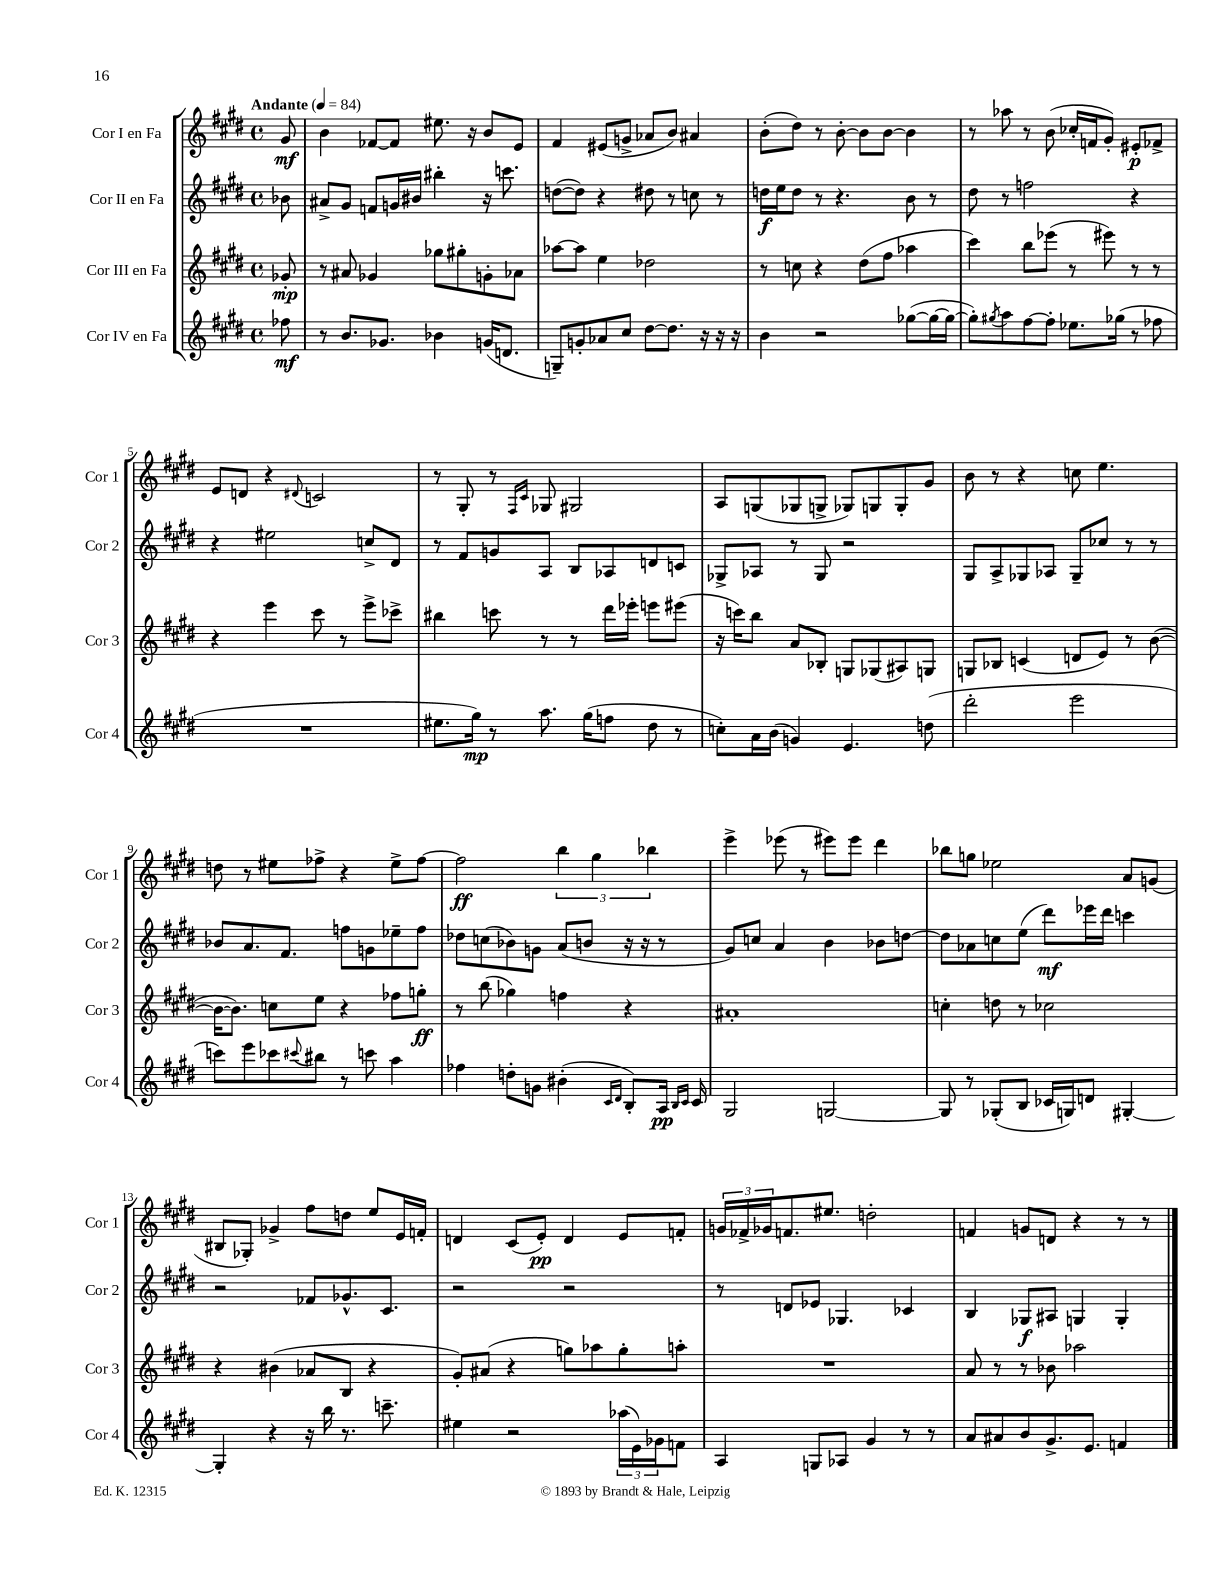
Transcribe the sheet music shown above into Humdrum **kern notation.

**kern	**kern	**kern	**kern
*staff4	*staff3	*staff2	*staff1
*clefG2	*clefG2	*clefG2	*clefG2
*k[f#c#g#d#]	*k[f#c#g#d#]	*k[f#c#g#d#]	*k[f#c#g#d#]
*M4/4	*M4/4	*M4/4	*M4/4
*met(c)	*met(c)	*met(c)	*met(c)
*MM84	*MM84	*MM84	*MM84
8ff-	8g-'	8b-	8g#
=	=	=	=
8r	8r	8a#^	4b
8.b	8a#	8g#	.
.	4g-	8f	[8f-
8.g-	.	.	.
.	.	16g	8f-]
.	.	16b#	.
4b-	8gg-	4bb#'	8.ee#
.	8gg#'	.	.
.	.	.	16r
(16g	8g'	16r	8b
8.d	.	8.ccc	.
.	8a-	.	8e
=	=	=	=
8G~)	[8aa-	([8dd	4f#
8g'	8aa-]	8dd])	.
8a-	4ee	4r	(8e#
8cc#	.	.	8g^
[8dd#	2dd-	8dd#	8a-
8.dd#]	.	8r	8b)
.	.	8cc	4a#
16r	.	.	.
16r	.	8r	.
16r	.	.	.
=	=	=	=
4b	8r	16dd	(8b'
.	.	16ee	.
.	8cc	8dd	8dd#)
2r	4r	8r	8r
.	.	4.r	[8b'
.	(8dd#	.	8b]
.	8ff#	.	[8b
([8gg-	4aa-	8b	4b]
16gg-_	.	8r	.
16gg-_	.	.	.
=	=	=	=
8gg-'])	4ccc#)	8dd#	8r
8qgg#	.	.	.
8aa	.	8r	8aa-
[8ff#	8bb	2ff	8r
8ff#']	(8eee-	.	(8b
8.ee-	8r	.	16cc-'
.	.	.	16f
.	8eee#)	.	8g#')
(16gg-	.	.	.
8r	8r	4r	8e#'
8ff-	8r	.	8f-^
=	=	=	=
1r	4r	4r	8e
.	.	.	8d
.	4eee	2ee#	4r
.	.	.	8qqd#
.	8ccc#	.	2c
.	8r	.	.
.	8eee^	8cc^	.
.	8ccc-^	8d#	.
=	=	=	=
8.ee#	4bb#	8r	8r
.	.	8f#	8G#'
16gg#)	.	.	.
8r	8ccc	8g	8r
.	.	.	16qqF#
.	.	.	16qqc#
8.aa	8r	8A	8G-
.	8r	8B	2G#
(16gg#	.	.	.
8ff	16ddd#	8A-	.
.	16eee-'	.	.
8dd#	8eee	8d	.
8r	(8eee#	8c	.
=	=	=	=
8cc')	16r	8G-^	8A
.	16ccc)	.	.
16a	8bb	8A-	(8G
(16b	.	.	.
4g)	8a	8r	8G-
.	8B-'	8G-	8G^
4.e	8G	2r	8G-)
.	(8G-	.	8G
.	8A#)	.	8G'
(8dd	8G	.	8g#
=	=	=	=
2ddd#'	8G	8G#	8b
.	8B-	8A^	8r
.	(4c	8G-	4r
.	.	8A-	.
2eee	8d	8G-~	8cc
.	8e)	8cc-	4.ee
.	8r	8r	.
.	([8b	8r	.
=	=	=	=
8ccc)	16b_	8b-	8dd
.	8.b])	.	.
8eee	.	8.a	8r
8ccc-	8cc	.	8ee#
.	.	8.f#	.
8qqccc#	.	.	.
8bb#	8ee	.	8ff-^
8r	4r	8ff	4r
8ccc	.	8g	.
4aa	8ff-	8ee-~	8ee#^
.	8gg'	8ff	[8ff-
=	=	=	=
4ff-	8r	8dd-	2ff-]
.	(8bb	(8cc	.
8dd'	4gg-)	8b-)	.
8g	.	8g	.
(4b#'	4ff	(8a	6bb
.	.	8b	.
.	.	.	6gg#
16qqc#	.	.	.
16qqd#	.	.	.
8B')	4r	16r	.
.	.	16r	.
.	.	.	6bb-
16A	.	8r	.
16qqB	.	.	.
16qqc#	.	.	.
16c#	.	.	.
=	=	=	=
2G#	1a#'	8g#)	4eee^
.	.	8cc	.
.	.	4a	(8eee-
.	.	.	8r
[2G	.	4b	8eee#)
.	.	.	8eee#
.	.	8b-	4ddd#
.	.	[8dd	.
=	=	=	=
8G]	4cc'	8dd]	8bb-
8r	.	8a-	8gg
(8G-'	8dd	8cc	2ee-
8B	8r	(8ee	.
16c-	2cc-	8ddd#)	.
16G)	.	.	.
8d	.	16eee-	.
.	.	16ddd#	.
[4G#'	.	4ccc	8a
.	.	.	(8g
=	=	=	=
4G#']	4r	2r	8B#
.	.	.	8G-')
4r	(4b#	.	4g-^
16r	8a-	8f-	8ff#
16bb	.	.	.
8.r	8B	8.g-^^	8dd
.	4r	.	8ee
8.ccc~	.	8.c#	.
.	.	.	16e
.	.	.	16f'
=	=	=	=
4ee#	8g#')	2r	4d
.	(8a#	.	.
2r	4r	.	(8c#
.	.	.	8e')
.	8gg)	2r	4d
.	8aa-	.	.
(24aa-	8gg'	.	8e
24e)	.	.	.
24g-	.	.	.
8f	8aa'	.	8f'
=	=	=	=
4A	1r	8r	24g
.	.	.	24f-^
.	.	.	24g-
.	.	8d	8.f
8G	.	8e-	.
.	.	.	8.ee#
8A-	.	4.G-	.
4g#	.	.	2dd'
8r	.	4c-	.
8r	.	.	.
=	=	=	=
8a	8a	4B	4f
8a#	8r	.	.
8b	8r	8G-	8g
8.g#^	8b-	8A#	8d
.	2aa-	4G	4r
8.e	.	.	.
4f	.	4G'	8r
.	.	.	8r
==	==	==	==
*-	*-	*-	*-
